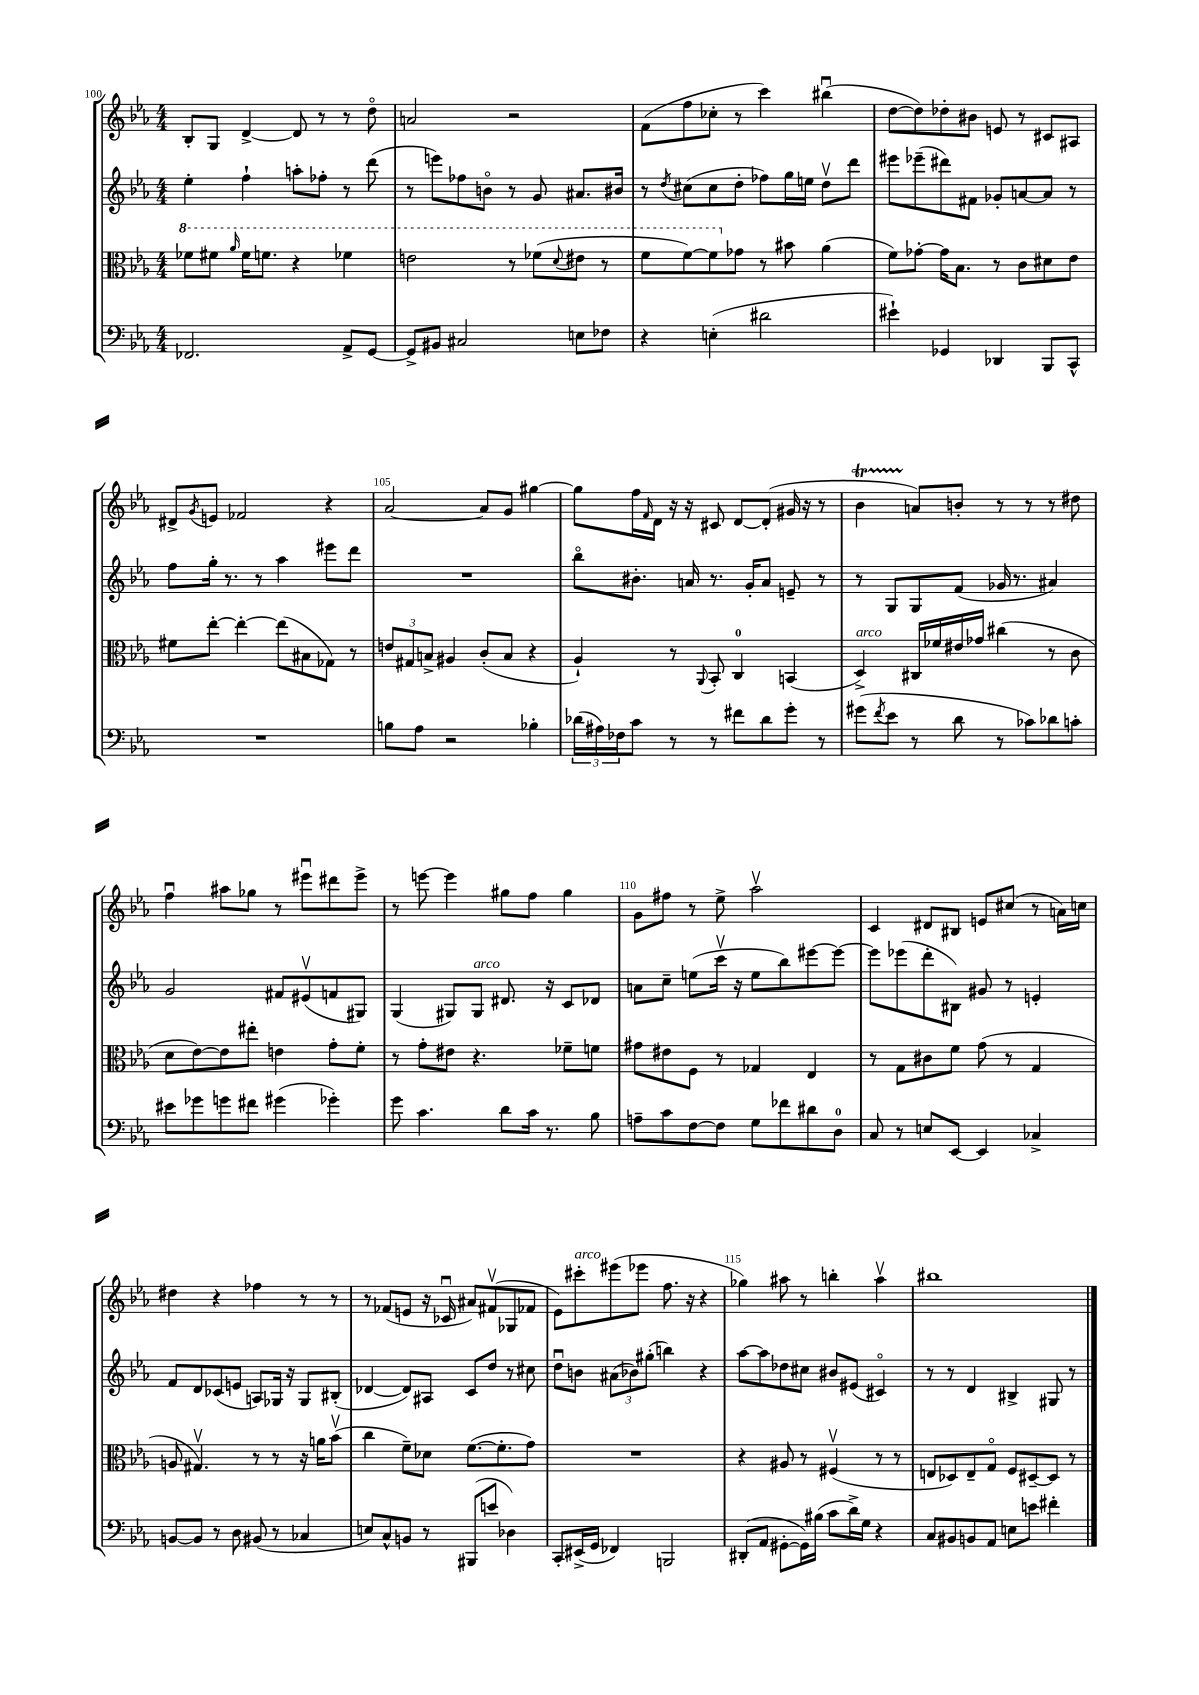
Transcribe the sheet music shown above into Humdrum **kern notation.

**kern	**kern	**kern	**kern
*staff4	*staff3	*staff2	*staff1
*clefF4	*clefC3	*clefG2	*clefG2
*k[b-e-a-]	*k[b-e-a-]	*k[b-e-a-]	*k[b-e-a-]
*M4/4	*M4/4	*M4/4	*M4/4
2.FF-/	8ff-\L	4ee-'\	8B-'/L
.	8ff#\J	.	8G/J
.	16qqaa-/	.	.
.	16ff#\LK	4ff`\	[4d^/
.	8.ff\J	.	.
.	4r	8aa'\L	8d/]
.	.	8ff-'\J	8r
8AA-^/L	4ff-\	8r	8r
[8GG/J	.	(8ddd\	8ddo\
=	=	=	=
8GG^/]L	2ee\	8r	2a/
8BB#/J	.	8eee\L)	.
2C#/	.	8ff-\	.
.	.	8bo\J	.
.	8r	8r	2r
.	(8ff-\L	8g/	.
.	8qqdd/	.	.
8E\L	8ee#\J	8.a#/L	.
8F-\J	8r	.	.
.	.	16b#/Jk	.
=	=	=	=
4r	8ff\L	8r	(8f\L
.	.	8qdd/	.
.	[8ff\)	(8cc#\L	8ff\
(4E'\	8ff\]	8cc#\	8cc-'\J
.	8g-\J	8dd'\J	8r
2d#\	8r	8ff-\L)	4ccc\)
.	8b#\	16gg\L	.
.	.	16ee\JJ	.
.	(4a-\	8ddv\L	(4bb#u\
.	.	8ddd\J	.
=	=	=	=
4e#`\)	8f\L)	8eee#\L	[8dd\L
.	[8g-'\J	(8eee-~\	8dd\])
4GG-/	16g-\]LK	8ddd#\)	8dd-'\
.	8.B-\J	.	.
.	.	8f#\J	8b#\J
4DD-/	8r	8g-'/L	8e/
.	8c\L	[8a/	8r
8BBB-/L	8d#\	8a/]J	8c#/L
8CC^^/J	8e-\J	8r	8A#/J
=	=	=	=
1r	8f#\L	8ff\L	8d#^/L
.	.	.	8qg/
.	[8ee-'\J	16gg'\Jk	8e/J
.	.	8.r	.
.	4ee-'\_	.	2f-/
.	.	8r	.
.	(8ee-\]L	4aa-\	.
.	8B#\	.	.
.	8G-\J)	8eee#\L	4r
.	8r	8ddd\J	.
=	=	=	=
8B\L	12e/L	1r	[2a-/
.	12G#/	.	.
8A-\J	.	.	.
.	12B^/J	.	.
2r	4A#/	.	.
.	(8c'/L	.	8a-/]L
.	8B/J	.	8g/J
4B-'\	4r	.	[4gg#\
=	=	=	=
(24d-\LL	4A-`/)	8bb-o\L	8gg#\]L
24A#\)	.	.	.
24F-\J	.	.	.
8c\J	.	8.b#'\J	16ff\L
.	.	.	16qqf/
.	.	.	16d\JJ
8r	8r	.	16r
.	.	16a/	16r
.	8qqAA-/	.	.
8r	8BB-'/	8.r	8c#/
8f#\L	4C/	.	[8d/L
.	.	16g'/LK	.
8d-\	.	8a/J	(8d'/]J
8g'\J	(4BB/	8e~/	16g#/
.	.	.	16r
8r	.	8r	8r
=	=	=	=
(8g#\L	4D^/)	8r	4b-\
8qf/	.	.	.
8e-\J	.	8G/L	.
8r	16C#/LL	8G/	8a/L)
.	16f-/	.	.
8d\	16e#/	(8f/J	8b'/J
.	16g-/JJ	.	.
8r	(4cc#\	16g-/	8r
.	.	8.r	.
8c-\L)	.	.	8r
8d-\	8r	4a#/)	8r
8c'\J	8c\	.	8dd#\
=	=	=	=
8e#\L	8d\L	2g/	4ffu\
8g-\	[8e-\)	.	.
8g\	8e-\]	.	8aa#\L
8f#\J	8ee#'\J	.	8gg-\J
(4g#\	4e\	8f#/L	8r
.	.	(8e#v/	8eee#u\L
4g-'\)	8g'\L	8f/	8ddd#\
.	8f'\J	8G#/J)	8eee#^\J
=	=	=	=
8g\	8r	(4G/	8r
4.c\	8g'\L	.	[8eee\
.	8e#\J	8G#/L)	4eee\]
.	4.r	8G#/J	.
8d\L	.	8.d#/	8gg#\L
16c\Jk	.	.	8ff\J
8.r	.	16r	.
.	8f-~\L	8c/L	4gg#\
8B-\	8f\J	8d-/J	.
=	=	=	=
8A~\L	8g#\L	8a\L	8g\L
8c\	8e#\	8cc~\J	8ff#\J
[8F\	8F\J	(8ee\L	8r
8F\]J	8r	16cccv\Jk	8ee-^\
.	.	16r	.
8G\L	4G-/	8ee\L	2aa-v\
8f-\	.	8bb-\)	.
8d#\	4E-/	[8eee#\	.
8D\J	.	8eee#\_J	.
=	=	=	=
8C/	8r	8eee#\]L	4c/
8r	8G\L	(8eee-\	.
8E/L	8c#\	8ddd'\	8d#/L
[8EE-/J	8f\J	8B#\J)	8B#/J
4EE-/]	(8g\	8g#/	8e/L
.	8r	8r	(8cc#/J
4C-^/	4G/	4e'/	8r
.	.	.	16a\LL)
.	.	.	16cc\JJ
=	=	=	=
[8BB/L	8A/	8f/L	4dd#\
8BB/]J	4.G#v/)	8d/	.
8r	.	(8c-/	4r
8D\	.	8e/J	.
(8BB#/	8r	8A/L)	4ff-\
8r	8r	16G-/Jk	.
.	.	16r	.
4C-/	16r	8G-/L	8r
.	16a\LK	.	.
.	(8b-v\J	(8B#'/J	8r
=	=	=	=
8E/L)	4cc\	[4d-/	8r
8C^^/	.	.	(8f-/L
8BB/J	8f~\L)	8d-/]L)	8e/J
8r	8d-\J	8A#/J	16r
.	.	.	16c-u/
(8BBB#/L	([8.f\L	8c/L	8a#/L)
8e/J	.	8dd/J	(8f#v/
.	8.f'\]	.	.
4D-\)	.	8r	8G-/
.	8g\J)	8cc#\	8f-/J
=	=	=	=
8CC'/L	1r	8ddu\L	8e-\L)
(16EE#^/L	.	8b\J	8ccc#'\
16GG/JJ	.	.	.
4FF-/)	.	(12a#\L	(8eee#\
.	.	12b-\)	.
.	.	.	8eee-\J
.	.	(12gg#'\J	.
2BBB/	.	4bb\)	8.ff\
.	.	.	16r
.	.	4r	4r
=	=	=	=
(8DD#'/L	4r	[8aa-\L	4gg-\)
8AA-/J	.	8aa-\]	.
[8GG#'\L	8A#/	8dd-\	8aa#\
16GG#\]L)	8r	8cc#\J	8r
(16B#\JJ	.	.	.
8c\L	(4F#v/	8b#/L	4bb'\
16d^\L)	.	(8e#/J	.
16G\JJ	.	.	.
4r	8r	4c#o/)	4aa#v\
.	8r	.	.
=	=	=	=
8C/L	8E/L	8r	1bb#
8BB#/	8D-/)	8r	.
8BB/	8E~/	4d/	.
8AA-/J	8Go/J	.	.
8E\L	8F/L	4B#^/	.
8e\J	[8D#~/	.	.
4f#'\	8D#/]J	8G#/	.
.	8r	8r	.
==	==	==	==
*-	*-	*-	*-
